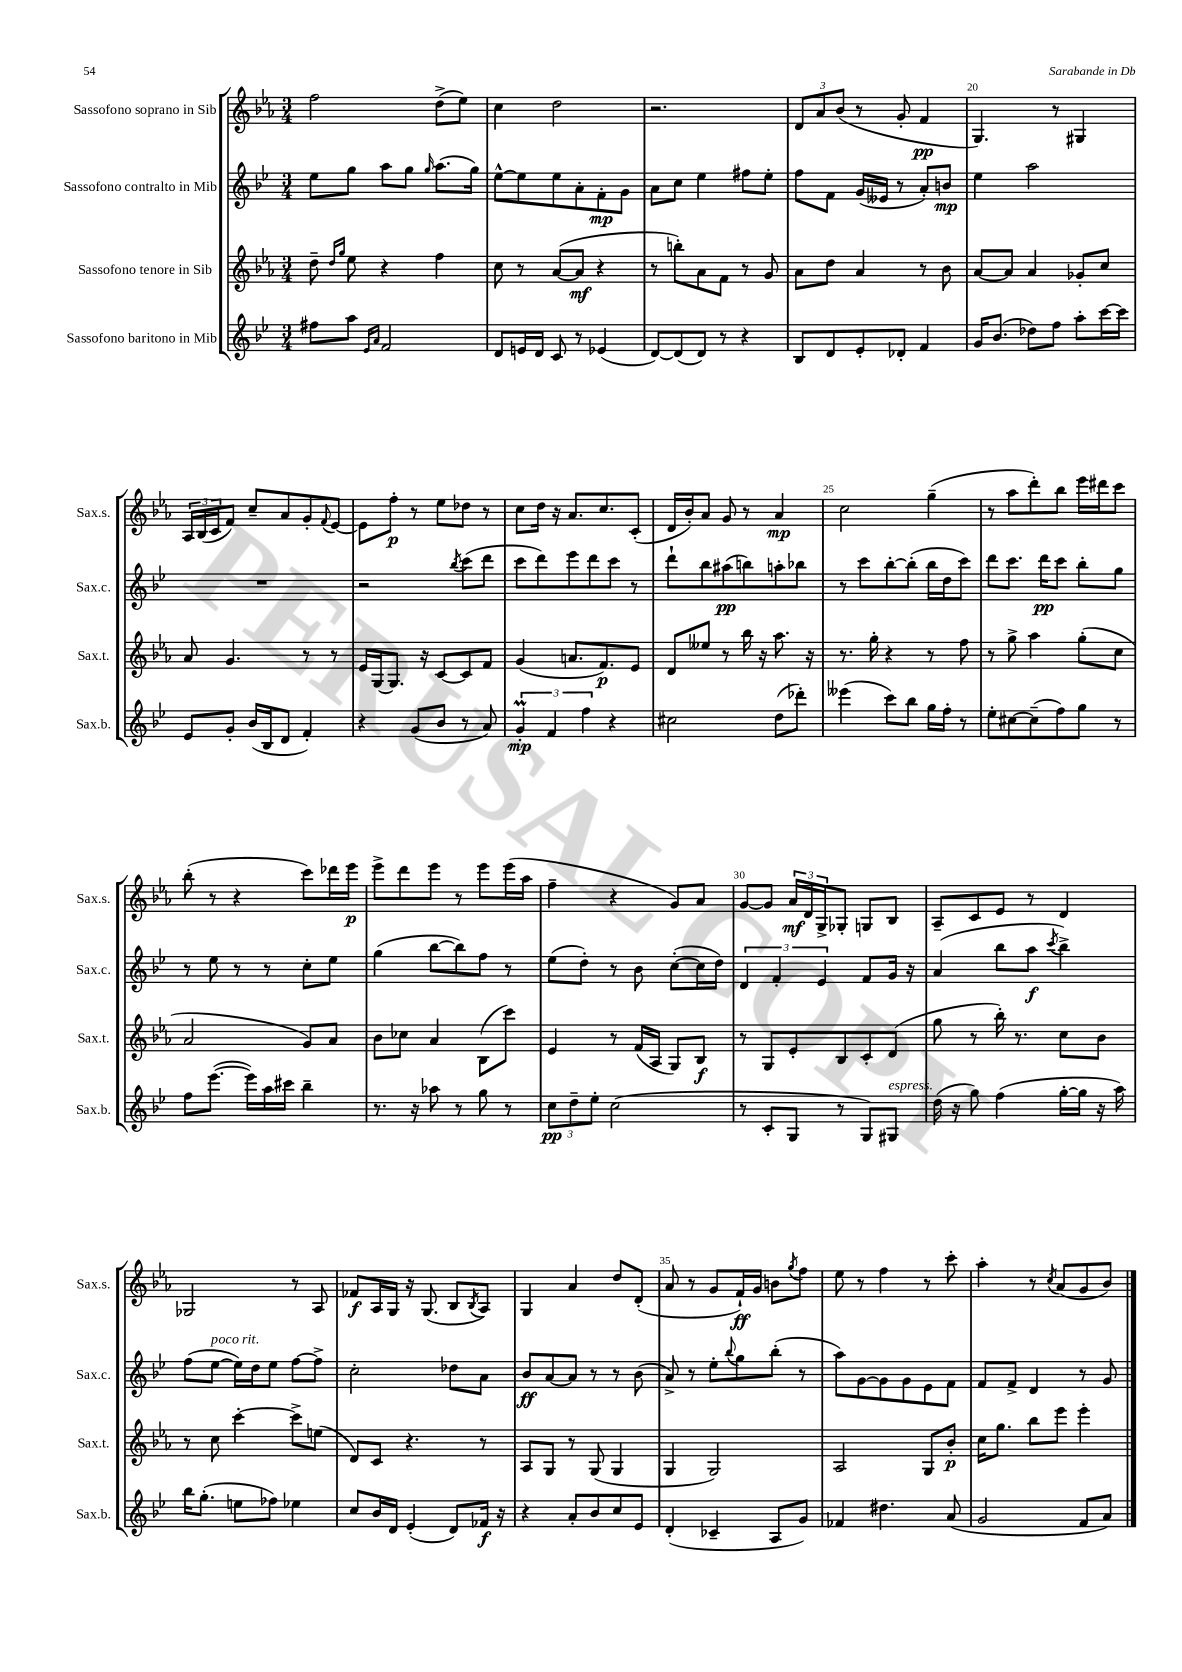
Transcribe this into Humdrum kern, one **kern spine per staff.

**kern	**dynam	**kern	**dynam	**kern	**dynam	**kern	**dynam
*part4	*part4	*part3	*part3	*part2	*part2	*part1	*part1
*staff4	*staff4	*staff3	*staff3	*staff2	*staff2	*staff1	*staff1
*I"Sassofono baritono in Mib	*	*I"Sassofono tenore in Sib	*	*I"Sassofono contralto in Mib	*	*I"Sassofono soprano in Sib	*
*I'Sax.b.	*	*I'Sax.t.	*	*I'Sax.c.	*	*I'Sax.s.	*
*clefG2	*	*clefG2	*	*clefG2	*	*clefG2	*
*k[b-e-]	*	*k[b-e-a-]	*	*k[b-e-]	*	*k[b-e-a-]	*
*M3/4	*	*M3/4	*	*M3/4	*	*M3/4	*
=16	=16	=16	=16	=16	=16	=16	=16
8ff#X\L	.	8dd~\	.	8ee-\L	.	2ff\	.
.	.	16qqdd/LL	.	.	.	.	.
.	.	16qqgg/JJ	.	.	.	.	.
8aa\J	.	8ee-\	.	8gg\J	.	.	.
16qqe-/LL	.	.	.	.	.	.	.
16qqa/JJ	.	.	.	.	.	.	.
2f/	.	4r	.	8aa\L	.	.	.
.	.	.	.	8gg\J	.	.	.
.	.	.	.	16qqgg/	.	.	.
.	.	4ff\	.	(8.aa\L	.	(8dd^\L	.
.	.	.	.	.	.	8ee-\J)	.
.	.	.	.	16gg\Jk)	.	.	.
=17	=17	=17	=17	=17	=17	=17	=17
8d/L	.	8cc\	.	[8ee-^^\L	.	4cc\	.
16en/L	.	8r	.	8ee-\]	.	.	.
16d/JJ	.	.	.	.	.	.	.
8c/	.	([8a-/L	.	8ee-\	.	2dd\	.
8r	.	8a-/J]	mf	8a'\	.	.	.
(4e-X/	.	4r	.	8f'\	mp	.	.
.	.	.	.	8g\J	.	.	.
=18	=18	=18	=18	=18	=18	=18	=18
[8d/L)	.	8r	.	8a\L	.	2.r	.
(8d/]	.	8bbn'\L)	.	8cc\J	.	.	.
8d/J)	.	8a-\	.	4ee-\	.	.	.
8r	.	8f\J	.	.	.	.	.
4r	.	8r	.	8ff#X\L	.	.	.
.	.	8g/	.	8ee-'\J	.	.	.
=19	=19	=19	=19	=19	=19	=19	=19
8B-/L	.	8a-\L	.	8ff\L	.	12d/L	.
.	.	.	.	.	.	12a-/	.
8d/	.	8dd\J	.	8f\J	.	.	.
.	.	.	.	.	.	(12b-/J	.
8e-'/	.	4a-/	.	(16g/LL	.	8r	.
.	.	.	.	16e--X/JJ	.	.	.
8d-X'/J	.	.	.	8r	.	8g'/	.
4f/	.	8r	.	8a'/L)	.	4f/	pp
.	.	8b-\	.	8bn/J	mp	.	.
=20	=20	=20	=20	=20	=20	=20	=20
16g/KL	.	[8a-/L	.	4ee-\	.	4.G/)	.
(8.b-/J	.	.	.	.	.	.	.
.	.	8a-/J]	.	.	.	.	.
8dd-X\L)	.	4a-/	.	2aa\	.	.	.
8ff\J	.	.	.	.	.	8r	.
8aa'\L	.	8g-X'/L	.	.	.	4G#X/	.
[16ccc\L	.	8cc/J	.	.	.	.	.
16ccc\JJ]	.	.	.	.	.	.	.
!!LO:LB:g=z
=21	=21	=21	=21	=21	=21	=21	=21
8e-/L	.	8a-/	.	2.r	.	24A-/LL	.
.	.	.	.	.	.	(24B-/	.
.	.	.	.	.	.	24c/J	.
8g'/J	.	4.g/	.	.	.	8f/J)	.
(16b-/LL	.	.	.	.	.	8cc~/L	.
16B-/J	.	.	.	.	.	.	.
8d/J	.	.	.	.	.	8a-/	.
4f'/)	.	8r	.	.	.	8g'/	.
.	.	.	.	.	.	8qqf/	.
.	.	8r	.	.	.	[8e-/J	.
=22	=22	=22	=22	=22	=22	=22	=22
4r	.	16e-/LL	.	2r	.	8e-\L]	.
.	.	[16G/J	.	.	.	.	.
.	.	8.G/J]	.	.	.	8ff'\J	p
(8g/L	.	.	.	.	.	8r	.
.	.	16r	.	.	.	.	.
8b-/J	.	[8c/L	.	.	.	8ee-\L	.
.	.	.	.	8qbb-/	.	.	.
8r	.	8c/]	.	(8ccc\L	.	8dd-X\J	.
8a/)	.	8f/J	.	8ddd\J	.	8r	.
=23	=23	=23	=23	=23	=23	=23	=23
6gM'/	mp	(4g/	.	8ccc\L	.	8cc\L	.
.	.	.	.	8ddd\)	.	16dd\Jk	.
6f/	.	.	.	.	.	.	.
.	.	.	.	.	.	16r	.
.	.	8.an/L	.	8eee-\	.	8.a-/L	.
6ff\	.	.	.	.	.	.	.
.	.	.	.	8ddd\	.	.	.
.	.	8.f/)	p	.	.	8.cc/	.
4r	.	.	.	8ccc\J	.	.	.
.	.	8e-/J	.	8r	.	(8c'/J	.
=24	=24	=24	=24	=24	=24	=24	=24
2cc#X\	.	8d/L	.	8ddd`\L	.	16d/LL	.
.	.	.	.	.	.	16b-'/J)	.
.	.	8ee--X/J	.	8bb-\	.	8a-/J	.
.	.	8r	.	(8aa#X\	pp	8g/	.
.	.	16bb-\	.	8bbn\)	.	8r	.
.	.	16r	.	.	.	.	.
(8dd\L	.	8.aa-\	.	8aan'\	.	4a-/	mp
8ddd-X'\J)	.	.	.	8bb-X\J	.	.	.
.	.	16r	.	.	.	.	.
=25	=25	=25	=25	=25	=25	=25	=25
(4eee--X\	.	8.r	.	8r	.	2cc\	.
.	.	.	.	8ccc\L	.	.	.
.	.	16gg'\	.	.	.	.	.
8ccc\L)	.	4r	.	[8bb-'\	.	.	.
8bb-\J	.	.	.	(8bb-'\J]	.	.	.
16gg\LL	.	8r	.	16bb-\LL	.	(4gg~\	.
16ff'\JJ	.	.	.	16dd\J	.	.	.
8r	.	8ff\	.	8ccc\J)	.	.	.
=26	=26	=26	=26	=26	=26	=26	=26
8ee-'\L	.	8r	.	8ddd\L	.	8r	.
[8cc#X\	.	8gg^\	.	8.ccc\J	.	8aa-\L	.
(8cc#~\]	.	4aa-\	.	.	.	8ddd'\)	.
.	.	.	.	16ddd\KL	pp	.	.
8ff\)	.	.	.	8ccc\J	.	8bb-\J	.
8gg\J	.	(8gg'\L	.	8bb-'\L	.	16eee-\LL	.
.	.	.	.	.	.	16ddd#X\J	.
8r	.	8cc\J	.	8gg\J	.	8ccc\J	.
!!LO:LB:g=z
=27	=27	=27	=27	=27	=27	=27	=27
8ff\L	.	2a-/	.	8r	.	(8bb-'\	.
([8.eee-\J	.	.	.	8ee-\	.	8r	.
.	.	.	.	8r	.	4r	.
16eee-\LL])	.	.	.	.	.	.	.
16aa\	.	.	.	8r	.	.	.
16ccc#X\JJ	.	.	.	.	.	.	.
4bb-~\	.	8g/L)	.	8cc'\L	.	8ccc\L)	.
.	.	8a-/J	.	8ee-\J	.	16ddd-X\L	.
.	.	.	.	.	.	16eee-\JJ	p
=28	=28	=28	=28	=28	=28	=28	=28
8.r	.	8b-\L	.	(4gg\	.	8eee-^\L	.
.	.	8cc-X\J	.	.	.	8ddd\	.
16r	.	.	.	.	.	.	.
8aa-X\	.	4a-/	.	[8bb-\L	.	8eee-\J	.
8r	.	.	.	8bb-\])	.	8r	.
8gg\	.	(8B-\L	.	8ff\J	.	8eee-\L	.
8r	.	8ccc\J)	.	8r	.	(16eee-\L	.
.	.	.	.	.	.	16aa-\JJ	.
=29	=29	=29	=29	=29	=29	=29	=29
12cc\L	pp	4e-/	.	(8ee-\L	.	4ff~\	.
12dd~\	.	.	.	.	.	.	.
.	.	.	.	8dd'\J)	.	.	.
12ee-'\J	.	.	.	.	.	.	.
(2cc\	.	8r	.	8r	.	4r	.
.	.	(16f/LL	.	8b-\	.	.	.
.	.	16A-/JJ	.	.	.	.	.
.	.	8G/L)	.	([8cc'\L	.	8g/L)	.
.	.	8B-/J	f	16cc\L]	.	8a-/J	.
.	.	.	.	16dd\JJ)	.	.	.
=30	=30	=30	=30	=30	=30	=30	=30
8r	.	8r	.	6d/	.	[8g/L	.
8c'/L	.	8G/L	.	.	.	8g/J]	.
.	.	.	.	6f'/	.	.	.
8G/J	.	8e-'/	.	.	.	24a-/LL	mf
.	.	.	.	.	.	24d/	.
.	.	.	.	6e-/	.	24G^/J	.
8r	.	8B-/	.	.	.	8G-X'/J	.
8G/L)	.	8c'/	.	8f/L	.	8Gn/L	.
!LO:TX:a:i:t=espress.	!	!	!	!	!	!	!
8G#X/J	.	(8d/J	.	16g/Jk	.	8B-/J	.
.	.	.	.	16r	.	.	.
=31	=31	=31	=31	=31	=31	=31	=31
(16dd\	.	8gg\	.	(4a/	.	8A-~/L	.
16r	.	.	.	.	.	.	.
8gg\)	.	8r	.	.	.	8c/	.
(4ff\	.	16bb-'\)	.	8bb-\L	.	8e-/J	.
.	.	8.r	.	.	.	.	.
.	.	.	.	8aa\J	f	8r	.
.	.	.	.	8qccc/	.	.	.
[16gg'\LL	.	8cc\L	.	4bb-^\)	.	4d/	.
16gg\JJ]	.	.	.	.	.	.	.
16r	.	8b-\J	.	.	.	.	.
16aa\)	.	.	.	.	.	.	.
!!LO:LB:g=z
=32	=32	=32	=32	=32	=32	=32	=32
16bb-\KL	.	8r	.	(8ff\L	.	2G-X/	.
(8.gg'\J	.	.	.	.	.	.	.
!	!	!	!	!LO:TX:a:i:t=poco rit.	!	!	!
.	.	8cc\	.	[8ee-\J	.	.	.
8een\L	.	[4ccc'\	.	16ee-\LL])	.	.	.
.	.	.	.	16dd\J	.	.	.
8ff-X\J)	.	.	.	8ee-\J	.	.	.
4ee-X\	.	8ccc^\L]	.	[8ff\L	.	8r	.
.	.	(8een\J	.	8ff^\J]	.	8A-/	.
=33	=33	=33	=33	=33	=33	=33	=33
8cc/L	.	8d/L)	.	2cc'\	.	8f-X/L	f
16b-/L	.	8c/J	.	.	.	16A-/L	.
16d/JJ	.	.	.	.	.	16G/JJ	.
(4e-'/	.	4.r	.	.	.	16r	.
.	.	.	.	.	.	(8.G/	.
8d/L)	.	.	.	8dd-X\L	.	8B-/L	.
.	.	.	.	.	.	8qB-/	.
16f-X/Jk	f	8r	.	8a\J	.	8A-/J)	.
16r	.	.	.	.	.	.	.
=34	=34	=34	=34	=34	=34	=34	=34
4r	.	8A-/L	.	8b-/L	ff	4G/	.
.	.	8G/J	.	[8a/	.	.	.
8a'/L	.	8r	.	8a/J]	.	4a-/	.
8b-/	.	(8G/	.	8r	.	.	.
8cc/	.	4G/	.	8r	.	8dd/L	.
8e-/J	.	.	.	(8b-\	.	(8d'/J	.
=35	=35	=35	=35	=35	=35	=35	=35
(4d'/	.	4G/	.	8a^/)	.	8a-/	.
.	.	.	.	8r	.	8r	.
4c-X~/	.	2G/)	.	8ee-'\L	.	8g/L	.
.	.	.	.	8qqbb-/	.	.	.
.	.	.	.	8gg\	.	16f`/L)	ff
.	.	.	.	.	.	16g/JJ	.
8A/L	.	.	.	(8bb-'\J	.	8bn\L	.
.	.	.	.	.	.	8qgg/	.
8g/J)	.	.	.	8r	.	8ff\J	.
=36	=36	=36	=36	=36	=36	=36	=36
4f-X/	.	2A-/	.	8aa\L)	.	8ee-\	.
.	.	.	.	[8g\	.	8r	.
4.dd#X\	.	.	.	8g\]	.	4ff\	.
.	.	.	.	8g\	.	.	.
.	.	8G/L	.	8e-\	.	8r	.
(8a/	.	8b-'/J	p	8f\J	.	8ccc'\	.
=37	=37	=37	=37	=37	=37	=37	=37
2g/	.	16cc\KL	.	8f/L	.	4aa-'\	.
.	.	8.gg\J	.	.	.	.	.
.	.	.	.	8f^/J	.	.	.
.	.	8bb-\L	.	4d/	.	8r	.
.	.	.	.	.	.	8qcc/	.
.	.	8eee-\J	.	.	.	(8a-/L	.
8f/L	.	4eee-'\	.	8r	.	8g/	.
8a/J)	.	.	.	8g/	.	8b-/J)	.
==	==	==	==	==	==	==	==
*-	*-	*-	*-	*-	*-	*-	*-
